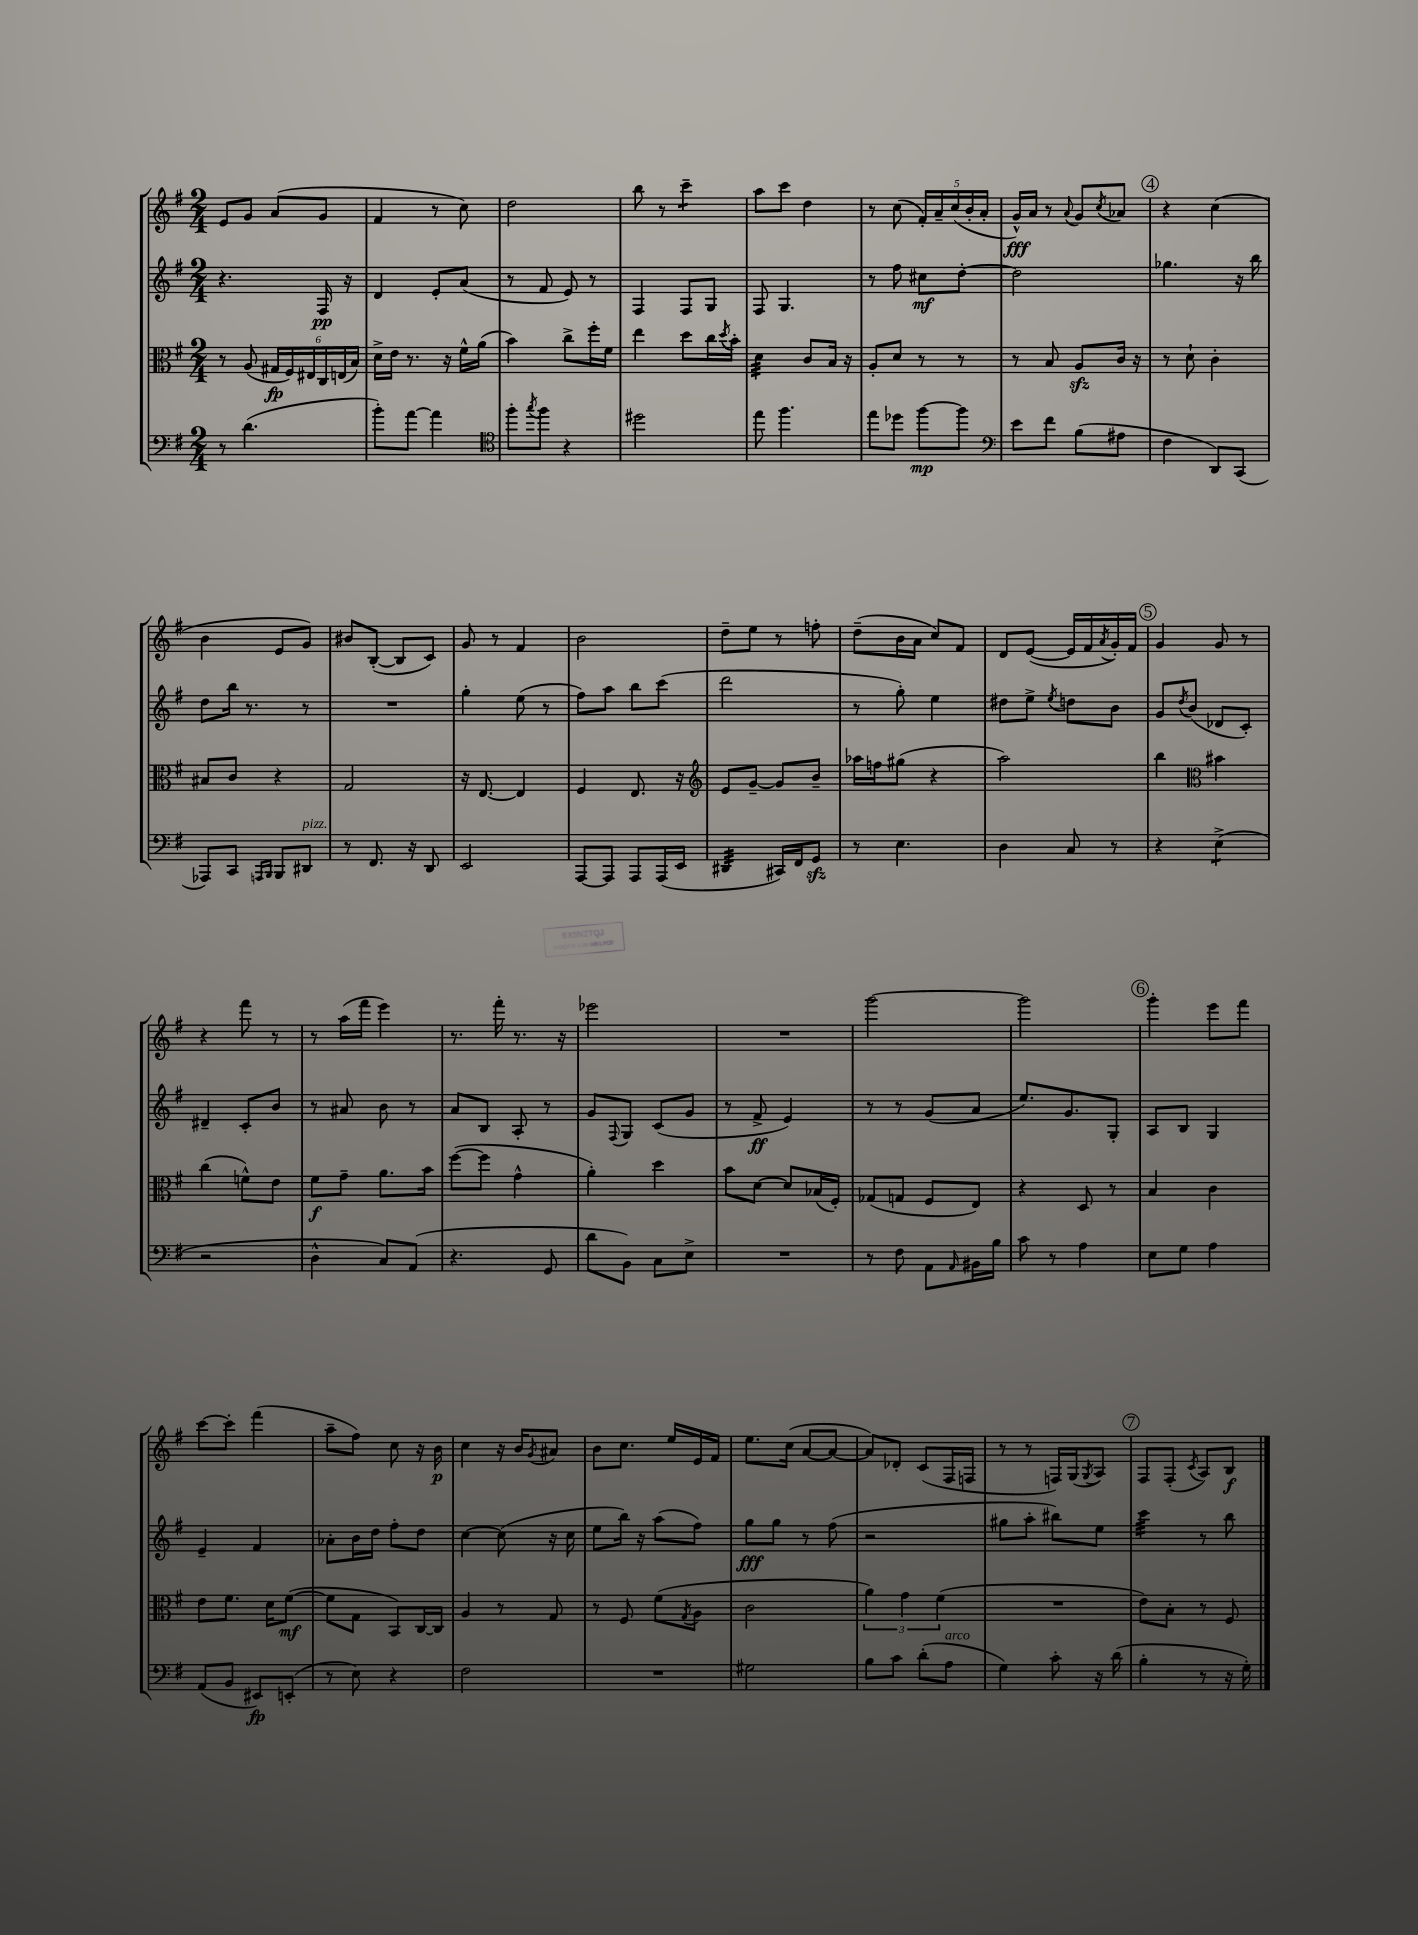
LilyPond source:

<<
\new StaffGroup <<
\new Staff = "s0" {
    \clef treble \key g \major \numericTimeSignature \time 2/4
    e'8 g'8 a'8( g'8 |
    fis'4 r8 c''8) |
    d''2 |
    b''8 r8 c'''4:8-- |
    a''8 c'''8 d''4 |
    r8 c''8( \tuplet 5/4 { fis'16-.) a'16-- c''16( b'16-. a'16-. } |
    g'16-^\fff) a'16 r8 \appoggiatura { a'8 } g'8 \acciaccatura { c''8 } aes'8 |
    \mark \markup { \circle "4" } r4 c''4( |
    b'4 e'8 g'8) |
    bis'8 b8~-.( b8 c'8) |
    g'8 r8 fis'4 |
    b'2 |
    d''8-- e''8 r8 f''8-. |
    d''8--( b'16 a'16 c''8) fis'8 |
    d'8 e'8~( e'16 fis'16 \acciaccatura { a'8 } g'16-.) fis'16 |
    \mark \markup { \circle "5" } g'4 g'8 r8 |
    r4 fis'''8 r8 |
    r8 a''16( fis'''16 e'''4) |
    r8. fis'''16-. r8. r16 |
    ees'''2 |
    R2 |
    g'''2~ |
    g'''2 |
    \mark \markup { \circle "6" } g'''4-. e'''8 fis'''8 |
    c'''8~ c'''8-. fis'''4( |
    a''8-- fis''8) c''8 r16 b'16\p |
    c''4 r16 b'16 \acciaccatura { g'8 } ais'8 |
    b'8 c''8. e''16 e'16 fis'16 |
    e''8. c''16( a'8~ a'8~ |
    a'8) des'8-. c'8( fis16 f16 |
    r8 r8 f16) g16( \acciaccatura { g8 } a8) |
    \mark \markup { \circle "7" } fis8 fis8-.( \acciaccatura { c'8 } a8) b8\f \bar "|." |
}
\new Staff = "s1" {
    \clef treble \key g \major \numericTimeSignature \time 2/4
    r4. fis16\pp r16 |
    d'4 e'8-. a'8( |
    r8 fis'8 e'8) r8 |
    fis4 fis8 g8 |
    fis8 g4. |
    r8 fis''8 cis''8\mf d''8~-. |
    d''2 |
    \mark \markup { \circle "4" } ges''4. r16 b''16 |
    d''8 b''16 r8. r8 |
    R2 |
    g''4-. e''8( r8 |
    fis''8) a''8 b''8 c'''8( |
    d'''2 |
    r8 g''8-.) e''4 |
    dis''8 e''8-> \acciaccatura { e''8 } d''8 b'8 |
    \mark \markup { \circle "5" } g'8 \acciaccatura { d''8 } b'8( des'8 c'8-.) |
    dis'4-- c'8-. b'8 |
    r8 ais'8 b'8 r8 |
    a'8 b8 a8-. r8 |
    g'8 \appoggiatura { fis8 } g8 c'8( g'8 |
    r8 fis'8->\ff e'4) |
    r8 r8 g'8( a'8 |
    e''8.) g'8. g8-. |
    \mark \markup { \circle "6" } a8 b8 g4 |
    e'4-- fis'4 |
    aes'8-. b'16 d''16 fis''8-. d''8 |
    c''4~ c''8( r16 c''16 |
    e''8 b''16) r16 a''8( fis''8) |
    g''8\fff g''8 r8 fis''8( |
    r2 |
    gis''8 a''8-. bis''8) e''8 |
    \mark \markup { \circle "7" } c'''4:32 r8 b''8 \bar "|." |
}
\new Staff = "s2" {
    \clef alto \key g \major \numericTimeSignature \time 2/4
    r8 a8( \tuplet 6/4 { gis16\fp fis16) eis16 c16 e16( b16) } |
    d'16-> e'16 r8. r16 fis'16-^ a'16( |
    b'4) c''8-> fis''16-. fis'16 |
    e''4 d''8 c''16 \acciaccatura { d''8 } b'16-. |
    d'4:32 c'8 b16 r16 |
    a8-. d'8 r8 r8 |
    r8 b8 a8\sfz c'16 r16 |
    \mark \markup { \circle "4" } r8 d'8-! c'4-. |
    bis8 c'8 r4 |
    g2 |
    r16 e8.~ e4 |
    fis4 e8. r16 |
    \clef treble e'8 g'8~-- g'8 b'8-- |
    aes''16 f''16 gis''8( r4 |
    a''2) |
    \mark \markup { \circle "5" } b''4 \clef alto bis'4 |
    c''4( f'8-^) e'8 |
    fis'8\f g'8-- a'8. b'16 |
    fis''8~( fis''8 g'4-^ |
    a'4-.) d''4 |
    b'8 d'8~ d'8 bes16( fis16-.) |
    ges8( g8 fis8 e8) |
    r4 d8 r8 |
    \mark \markup { \circle "6" } b4 c'4 |
    e'8 fis'8. d'16 fis'8~\mf( |
    fis'8 g8 b,8) c16~ c16 |
    a4 r8 g8 |
    r8 fis8 fis'8( \acciaccatura { g8 } a8 |
    c'2 |
    \tuplet 3/2 { a'4) g'4 fis'4( } |
    R2 |
    \mark \markup { \circle "7" } e'8) b8-. r8 fis8 \bar "|." |
}
\new Staff = "s3" {
    \clef bass \key g \major \numericTimeSignature \time 2/4
    r8 d'4.( |
    b'8-.) a'8~ a'4 |
    \clef tenor fis''8-. \acciaccatura { g''8 } fis''8 r4 |
    dis''2 |
    e''8 fis''4. |
    e''8 des''8 fis''8~\mp fis''8 |
    \clef bass e'8 fis'8 b8( ais8 |
    \mark \markup { \circle "4" } fis4 d,8) c,8( |
    aes,,8) c,8 \grace { a,,16 b,,16 } b,,8 dis,8^\markup { \italic "pizz." } |
    r8 fis,8. r16 d,8 |
    e,2 |
    a,,8~ a,,8 a,,8 a,,16( e,16 |
    dis,4:32 cis,16) fis,16 g,8\sfz |
    r8 e4. |
    d4 c8 r8 |
    \mark \markup { \circle "5" } r4 e4:8->( |
    r2 |
    d4-^ c8) a,8( |
    r4. g,8 |
    d'8 b,8) c8 e8-> |
    R2 |
    r8 fis8 a,8 \grace { a,16 } bis,16 b16 |
    c'8 r8 a4 |
    \mark \markup { \circle "6" } e8 g8 a4 |
    a,8( b,8 eis,8\fp) e,8-.( |
    r8 e8) r4 |
    fis2 |
    R2 |
    gis2 |
    b8 c'8 d'8-.( a8^\markup { \italic "arco" } |
    g4) c'8-. r16 d'16( |
    \mark \markup { \circle "7" } b4-. r8 r16 g16-.) \bar "|." |
}
>>
>>
\layout { \context { \Score \remove "Bar_number_engraver" } }
